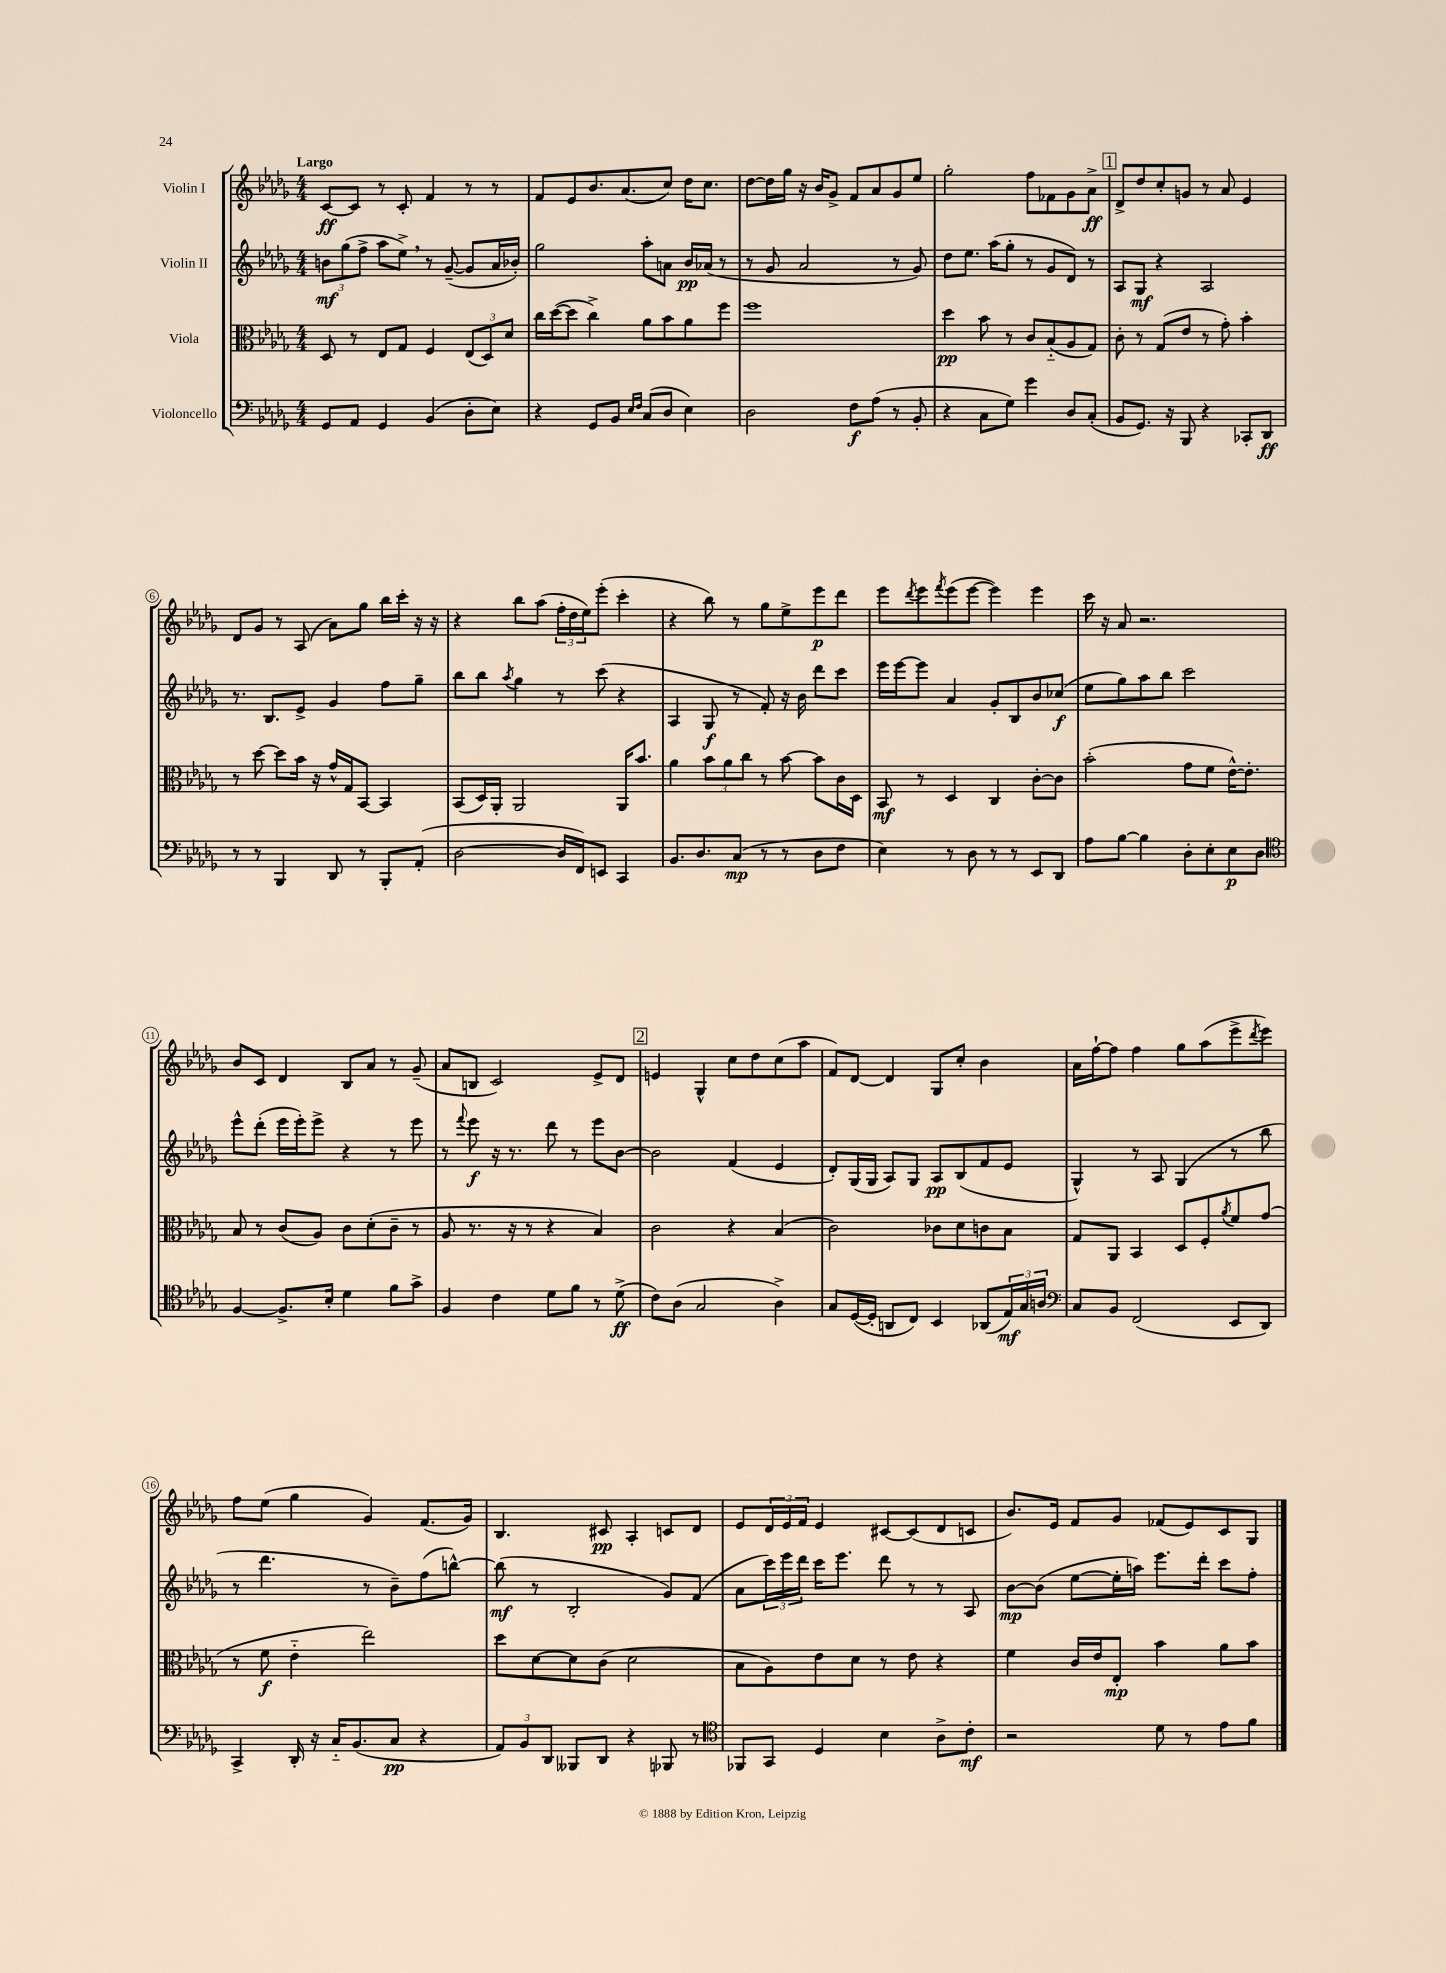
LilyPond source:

<<
\new StaffGroup <<
\new Staff = "s0" \with { instrumentName = "Violin I" } {
    \clef treble \key des \major \numericTimeSignature \time 4/4 \tempo "Largo"
    c'8~\ff c'8 r8 c'8-. f'4 r8 r8 |
    f'8 ees'8 bes'8. aes'8.( c''8) des''16 c''8. |
    des''8~ des''16 ges''16 r16 bes'16 ges'8-> f'8 aes'8 ges'8 ees''8 |
    ges''2-. f''8 fes'8 ges'8 aes'8->\ff |
    \mark \markup { \box "1" } des'8-> des''8 c''8-. g'8 r8 aes'8 ees'4 |
    des'8 ges'8 r8 aes8( aes'8) ges''8 bes''16 c'''16-. r16 r16 |
    r4 bes''8 aes''8( \tuplet 3/2 { f''16-. des''16 ees''16) } ees'''8-.( c'''4-. |
    r4 bes''8) r8 ges''8 ees''8-> ees'''8\p des'''8 |
    ees'''8 \acciaccatura { des'''8 } ees'''8 \acciaccatura { f'''8 } ees'''8( ees'''8~ ees'''4) ees'''4 |
    c'''16 r16 aes'8 r2. |
    bes'8 c'8 des'4 bes8 aes'8 r8 ges'8--( |
    aes'8 b8 c'2) ees'8-> des'8 |
    \mark \markup { \box "2" } e'4 ges4-^ c''8 des''8 c''8( aes''8 |
    f'8) des'8~ des'4 ges8 c''8-. bes'4 |
    aes'16 f''16~-! f''8 f''4 ges''8 aes''8( ees'''8-> \acciaccatura { des'''8 } ees'''8) |
    f''8 ees''8( ges''4 ges'4) f'8.( ges'16) |
    bes4. cis'8\pp aes4-. c'8 des'8 |
    ees'8 \tuplet 3/2 { des'16 ees'16 f'16 } ees'4 cis'8~ cis'8( des'8 c'8 |
    bes'8.) ees'16 f'8 ges'8 fes'8( ees'8) c'8 ges8 \bar "|." |
}
\new Staff = "s1" \with { instrumentName = "Violin II" } {
    \clef treble \key des \major \numericTimeSignature \time 4/4
    \tuplet 3/2 { b'8\mf ges''8( f''8-> } aes''8 ees''8->) \breathe r8 ges'8~--( ges'8 aes'16 bes'16-.) |
    ges''2 aes''8-. a'8 bes'16\pp aes'16( r8 |
    r8 ges'8 aes'2 r8 ges'8) |
    des''8 ees''8. aes''16( ges''8-. r8 ges'8 des'8) r8 |
    \mark \markup { \box "1" } aes8 ges8\mf r4 aes2 |
    r8. bes8. ees'8-> ges'4 f''8 ges''8-- |
    bes''8 bes''8 \acciaccatura { aes''8 } ges''4 r8 c'''8( r4 |
    aes4 ges8\f r8 f'8-.) r16 bes'16 des'''8 c'''8 |
    ees'''16 ees'''16~ ees'''8 aes'4 ges'8-. bes8 bes'8 ces''8\f( |
    ees''8 ges''8) aes''8 bes''8 c'''2 |
    ees'''8-^ des'''8-.( ees'''16 ees'''16-.) ees'''8-> r4 r8 ees'''8 |
    r8 \appoggiatura { f'''8 } ees'''8\f r16 r8. des'''8 r8 ees'''8 bes'8~ |
    \mark \markup { \box "2" } bes'2 f'4( ees'4 |
    des'8-.) ges16( ges16 aes8) ges8 aes8\pp bes8( f'8 ees'8 |
    ges4-^) r8 aes8 ges4( r8 bes''8 |
    r8 des'''4. r8 bes'8--) f''8( b''8~-^) |
    b''8\mf( r8 bes2-. ges'8) f'8( |
    aes'8 \tuplet 3/2 { c'''16) ees'''16 des'''16 } c'''16 ees'''8. des'''8 r8 r8 aes8 |
    bes'8~\mp bes'8( ees''8~ ees''16-. a''16) ees'''8. des'''16-. c'''8 f''8-. \bar "|." |
}
\new Staff = "s2" \with { instrumentName = "Viola" } {
    \clef alto \key des \major \numericTimeSignature \time 4/4
    des8 r8 ees8 ges8 f4 \tuplet 3/2 { ees8( des8) des'8 } |
    c''16 des''16~( des''8 c''4->) aes'8 bes'8 aes'8 f''8 |
    f''1 |
    des''4\pp bes'8 r8 c'8 bes8-_( aes8 ges8) |
    \mark \markup { \box "1" } c'8-. r8 ges8( ees'8 r8 ges'8-.) bes'4-. |
    r8 des''8~ des''8 bes'16 r16 ges'16-^ ges16 bes,8~ bes,4 |
    bes,8( des16) aes,16-. aes,2 aes,16 bes'8. |
    aes'4 \tuplet 3/2 { bes'8 aes'8 c''8 } r8 bes'8~ bes'8 c'16 des16 |
    bes,8\mf r8 des4 c4 c'8~-. c'8 |
    bes'2-.( ges'8 f'8 ees'16~-^) ees'8.-. |
    bes8 r8 c'8( aes8) c'8 des'8-.( c'8-- r8 |
    aes8 r8. r16 r8 r4 bes4) |
    \mark \markup { \box "2" } c'2 r4 bes4( |
    c'2) ces'8 des'8 c'8 bes8 |
    ges8 aes,8 bes,4 des8 f8-. \acciaccatura { aes'8 } f'8 ges'8( |
    r8 f'8\f ees'4-_ ees''2) |
    des''8 des'8~ des'8 c'8( des'2 |
    bes8 aes8) ees'8 des'8 r8 ees'8 r4 |
    f'4 c'16 ees'16 ees8-.\mp bes'4 aes'8 bes'8 \bar "|." |
}
\new Staff = "s3" \with { instrumentName = "Violoncello" } {
    \clef bass \key des \major \numericTimeSignature \time 4/4
    ges,8 aes,8 ges,4 bes,4( des8-. ees8) |
    r4 ges,8 bes,8 \grace { ees16 f16 } c8( des8 ees4) |
    des2 f8\f aes8( r8 bes,8-. |
    r4 c8 ges8) ges'4 des8 c8-.( |
    \mark \markup { \box "1" } bes,8 ges,8.) r16 bes,,8 r4 ces,8-. des,8\ff |
    r8 r8 bes,,4 des,8 r8 bes,,8-. aes,8-.( |
    des2~ des16 f,16) e,8 c,4 |
    bes,8. des8. c8\mp( r8 r8 des8 f8 |
    ees4) r8 des8 r8 r8 ees,8 des,8 |
    aes8 bes8~ bes4 des8-. ees8-. ees8\p des8 |
    \clef tenor f4~ f8.-> bes16-. des'4 f'8 ges'8-> |
    f4 c'4 des'8 f'8 r8 des'8->\ff( |
    \mark \markup { \box "2" } c'8) aes8( ges2 aes4->) |
    ges8 des16~( des16-. a,8 c8) bes,4 aes,8( \tuplet 3/2 { ees16\mf) ges16 a16 } |
    \clef bass c8 bes,8 f,2( ees,8 des,8) |
    c,4-> des,16-. r16 c16-_ bes,8.( c8\pp r4 |
    \tuplet 3/2 { aes,8) bes,8 des,8 } beses,,8 des,8 r4 bes,,8 r8 |
    \clef tenor fes,8 ges,8 des4 bes4 aes8-> c'8-.\mf |
    r2 des'8 r8 ees'8 f'8 \bar "|." |
}
>>
>>
\layout { \context { \Score \override BarNumber.stencil = #(make-stencil-circler 0.1 0.3 ly:text-interface::print) } }
